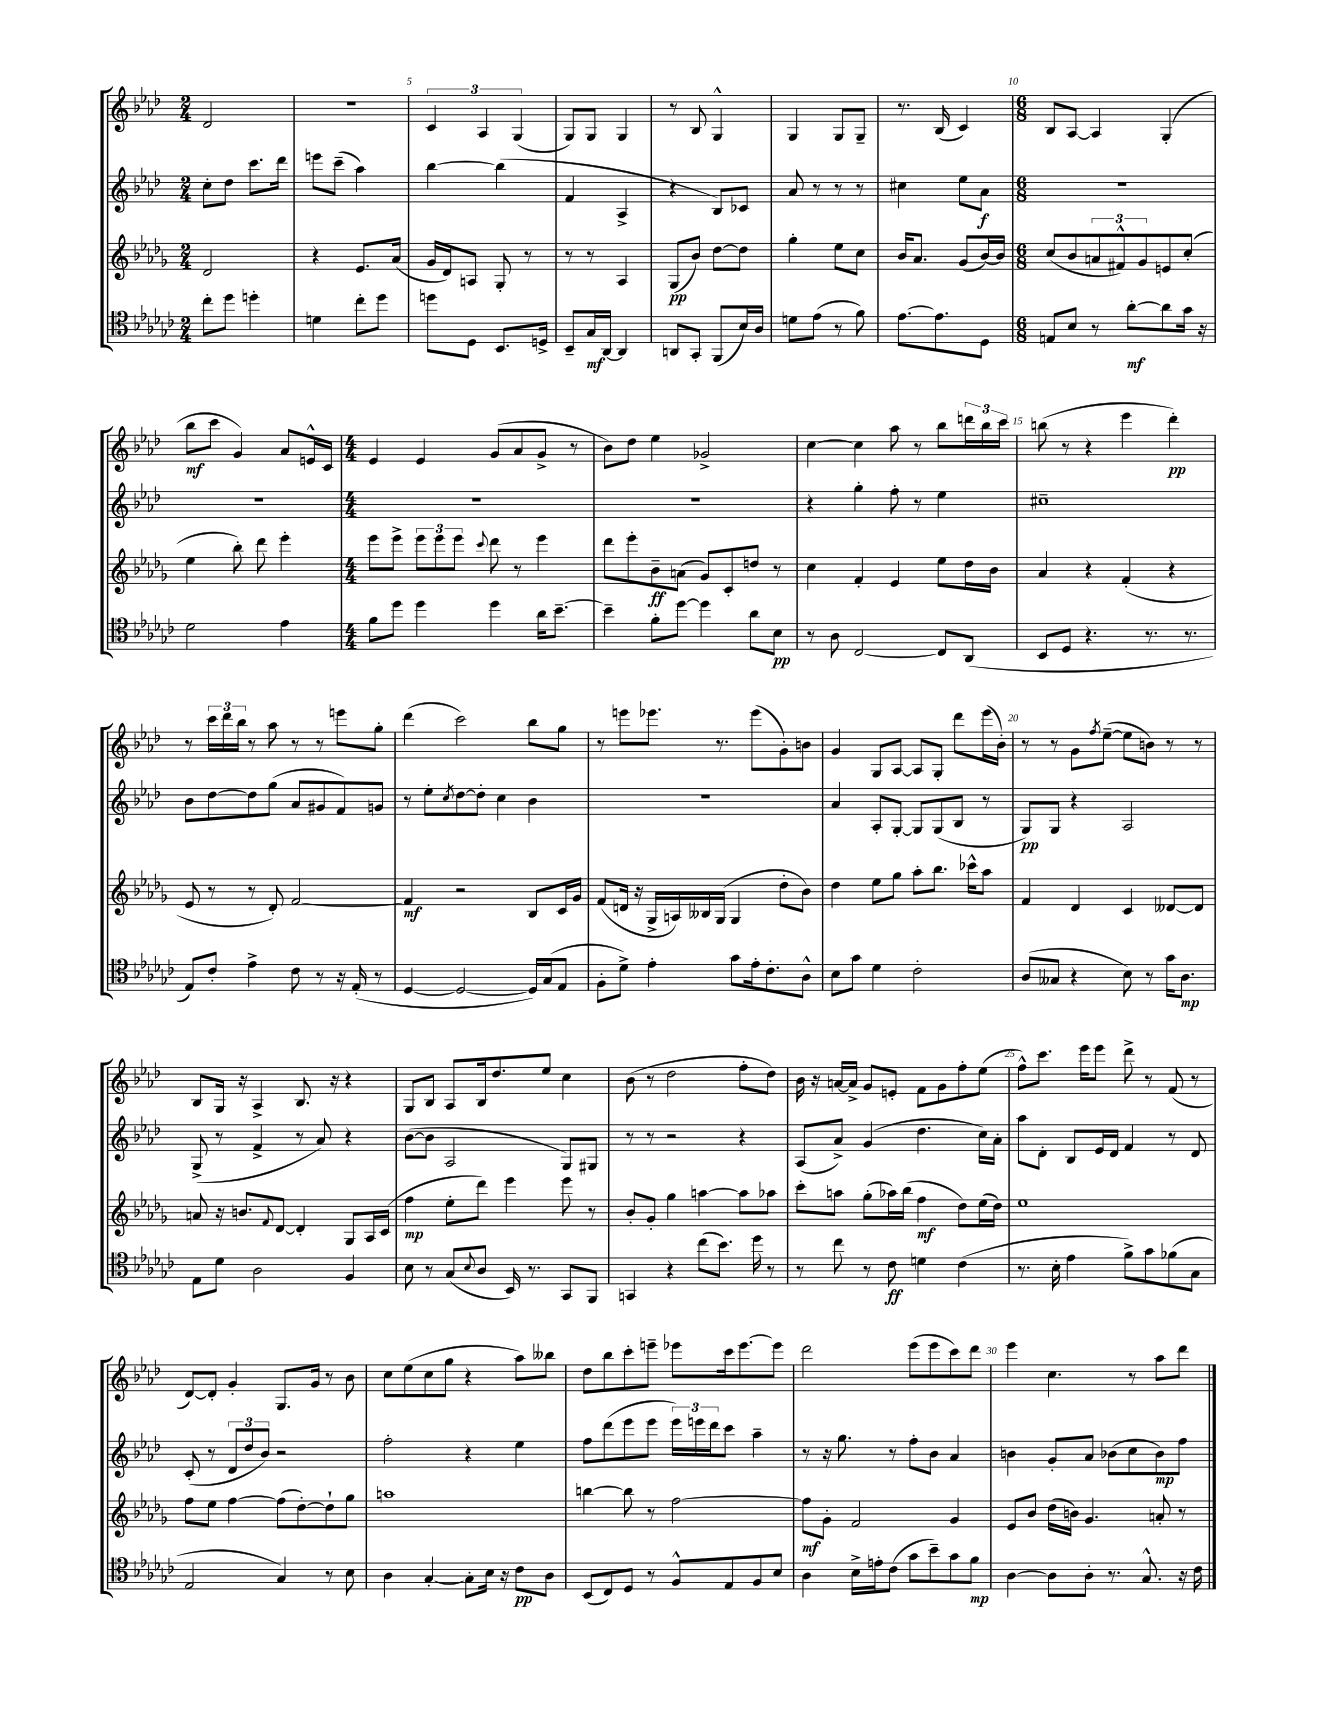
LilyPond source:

<<
\new StaffGroup <<
\new Staff = "s0" {
    \clef treble \key aes \major \numericTimeSignature \time 2/4
    des'2 |
    r2 |
    \tuplet 3/2 { c'4 aes4 g4( } |
    g8) g8 g4 |
    r8 bes8 g4-^ |
    g4 g8 g8-- |
    r8. bes16( c'4) |
    \numericTimeSignature \time 6/8 bes8 aes8~ aes4 g4-.( |
    bes''8\mf c'''8 g'4) aes'8 e'16-^ c'16 |
    \numericTimeSignature \time 4/4 ees'4 ees'4 g'8( aes'8 g'8-> r8 |
    bes'8) des''8 ees''4 ges'2-> |
    c''4~ c''4 aes''8 r8 bes''8 \tuplet 3/2 { d'''16 bes''16 c'''16 } |
    b''8( r8 r4 ees'''4 des'''4-.\pp) |
    r8 \tuplet 3/2 { c'''16 des'''16 bes''16 } r8 aes''8 r8 r8 e'''8 g''8-. |
    des'''4( c'''2) bes''8 g''8 |
    r8 e'''8 ees'''8. r8. ees'''8( g'8-.) b'8 |
    g'4 g8 aes8~ aes8 g8-. des'''8 ees'''16( bes'16-.) |
    r8 r8 g'8 \acciaccatura { f''8 } ees''8~--( ees''8 b'8) r8 r8 |
    bes8 g16 r16 aes4-> bes8. r16 r4 |
    g8 bes8 aes8 bes16 des''8. ees''8 c''4 |
    bes'8( r8 des''2 f''8-. des''8) |
    bes'16 r16 a'16~ a'16-> g'8 e'8-. f'8 g'8 f''8-. ees''8( |
    f''8-^) c'''8. ees'''16 ees'''8 des'''8-> r8 f'8( r8 |
    des'8~) des'8-. g'4-. g8. g'16 r8 bes'8 |
    c''8 ees''8( c''8 g''8 r4 aes''8) beses''8 |
    des''8 bes''8 c'''8-. e'''8-- ees'''8 c'''16 ees'''8.~ ees'''8 |
    des'''2 ees'''8( ees'''8 c'''8) des'''8 |
    ees'''4 c''4. r8 aes''8 des'''8 \bar "|." |
}
\new Staff = "s1" {
    \clef treble \key aes \major \numericTimeSignature \time 2/4
    c''8-. des''8 c'''8. des'''16 |
    e'''8 c'''8--( aes''4) |
    bes''4~ bes''4( |
    f'4 aes4-> |
    r4 bes8) ces'8 |
    aes'8 r8 r8 r8 |
    cis''4 ees''8 aes'8\f |
    \numericTimeSignature \time 6/8 R2. |
    R2. |
    \numericTimeSignature \time 4/4 R1 |
    R1 |
    r4 g''4-. f''8-. r8 ees''4 |
    cis''1-- |
    bes'8 des''8~ des''8 g''8( aes'8 gis'8 f'8) g'8 |
    r8 ees''8-. \acciaccatura { c''8 } des''8~ des''8-. c''4 bes'4 |
    R1 |
    aes'4 aes8-. g8~-. g8 g8( bes8 r8 |
    g8\pp) g8 r4 aes2 |
    g8->( r8 f'4-> r8 aes'8) r4 |
    bes'8~( bes'8 aes2 g8) gis8 |
    r8 r8 r2 r4 |
    aes8( aes'8->) g'4( des''4. c''16) aes'16-. |
    aes''8 des'8-. bes8 ees'16 des'16 f'4 r8 des'8 |
    c'8-.( r8 \tuplet 3/2 { des'8 des''8 bes'8) } r2 |
    f''2-. r4 ees''4 |
    f''8 des'''8( ees'''8 ees'''8 \tuplet 3/2 { ees'''16) e'''16 des'''16 } c'''8 aes''4-- |
    r8 r16 g''8. r8 f''8-. bes'8 aes'4 |
    b'4 g'8-. aes'8 bes'8( c''8 bes'8\mp) f''8 \bar "|." |
}
\new Staff = "s2" {
    \clef treble \key des \major \numericTimeSignature \time 2/4
    des'2 |
    r4 ees'8. aes'16( |
    ges'16 des'16) a8 ges8-. r8 |
    r8 r8 aes4 |
    ges8\pp( bes'8) des''8~ des''8 |
    ges''4-. ees''8 c''8 |
    bes'16 aes'8. ges'8( bes'16~) bes'16 |
    \numericTimeSignature \time 6/8 c''8( bes'8 \tuplet 3/2 { a'8 fis'8-^) ges'8 } e'8 c''8-.( |
    ees''4 bes''8-.) des'''8 ees'''4-. |
    \numericTimeSignature \time 4/4 ees'''8 ees'''8-> \tuplet 3/2 { ees'''8 ees'''8 ees'''8 } \appoggiatura { c'''8 } des'''8 r8 ees'''4 |
    des'''8 ees'''8-. bes'8--\ff a'8( ges'8) c'8-. d''8 r8 |
    c''4 f'4-. ees'4 ees''8 des''16 bes'16 |
    aes'4 r4 f'4-.( r4 |
    ees'8 r8 r8 des'8-.) f'2~ |
    f'4\mf r2 bes8 c'16 ges'16 |
    f'8( d'16 r16 ges16-> a16) beses16 ges16( ges4 des''8-. bes'8) |
    des''4 ees''8 ges''8 aes''8-. bes''8. ces'''16-^ aes''8 |
    f'4 des'4 c'4 deses'8~ deses'8 |
    a'8 r16 b'8. \appoggiatura { f'8 } des'8~ des'4-. ges8 aes16 c'16( |
    f''4\mp ees''8-. des'''8) ees'''4 ees'''8 r8 |
    bes'8-. ges'8-. ges''4 a''4~ a''8 aes''8 |
    c'''8-. a''8 ges''8-.( aes''16) bes''16( f''4\mf des''8) ees''16( des''16) |
    ees''1 |
    f''8 ees''8 f''4~ f''8( des''8~-.) des''8-! ges''8 |
    a''1 |
    b''4~ b''8 r8 f''2~ |
    f''8\mf ges'8-. f'2 ges'4 |
    ees'8 bes'8 des''16( b'16) ges'4. a'8-. r8 \bar "|." |
}
\new Staff = "s3" {
    \clef tenor \key ges \major \numericTimeSignature \time 2/4
    ces''8-. des''8 d''4-. |
    d'4 ces''8-. des''8 |
    d''8 des8 bes,8. d16-> |
    bes,8-- ges16\mf aes,16~ aes,4 |
    a,8 ges,8-. f,8( bes16) aes16 |
    d'8 ees'8( r8 f'8) |
    ees'8.~ ees'8. des8 |
    \numericTimeSignature \time 6/8 e8 bes8 r8 aes'8~-.\mf aes'8 ges'16 r16 |
    des'2 ees'4 |
    \numericTimeSignature \time 4/4 f'8 des''8 des''4 des''4 aes'16 bes'8.~-- |
    bes'4-- f'8-. des''8~ des''4 aes'8 bes8\pp |
    r8 aes8 ces2~ ces8 aes,8( |
    bes,8 des8 r4. r8. r8. |
    ees8) ces'8-. ees'4-> ces'8 r8 r16 ees16-.( r8 |
    des4~ des2~ des16) ges16( ees8 |
    f8-. des'8->) ees'4-. ges'8 ees'16-. ces'8.-. aes8-^ |
    bes8 ges'8 des'4 ces'2-. |
    aes8( geses8 r4 bes8) r8 ges'16 aes8.\mp |
    ees8 des'8 aes2 f4 |
    bes8 r8 ges8( \appoggiatura { bes8 } aes8 bes,16) r8. ges,8 f,8 |
    g,4 r4 ces''8( bes'8.) des''16 r8 |
    r8 ces''8 r8 ces'8\ff d'4 ces'4( |
    r8. bes16-. ees'4 f'8->) ges'8 fes'8( ges8 |
    ees2 ges4) r8 bes8 |
    aes4 ges4~-. ges8-. bes16 r16 ces'8\pp aes8 |
    bes,8( ces8) des8 r8 f8-^ ees8 f8 bes8 |
    aes4 bes16-> e'16-. ces'8( ges'8 bes'8--) ges'8 f'8\mp |
    aes4~ aes8 aes8-. r8. ges8.-^ r16 ces'16 \bar "|." |
}
>>
>>
\layout { \context { \Score currentBarNumber = #3 \override BarNumber.break-visibility = ##(#f #t #t) barNumberVisibility = #(every-nth-bar-number-visible 5) } }
